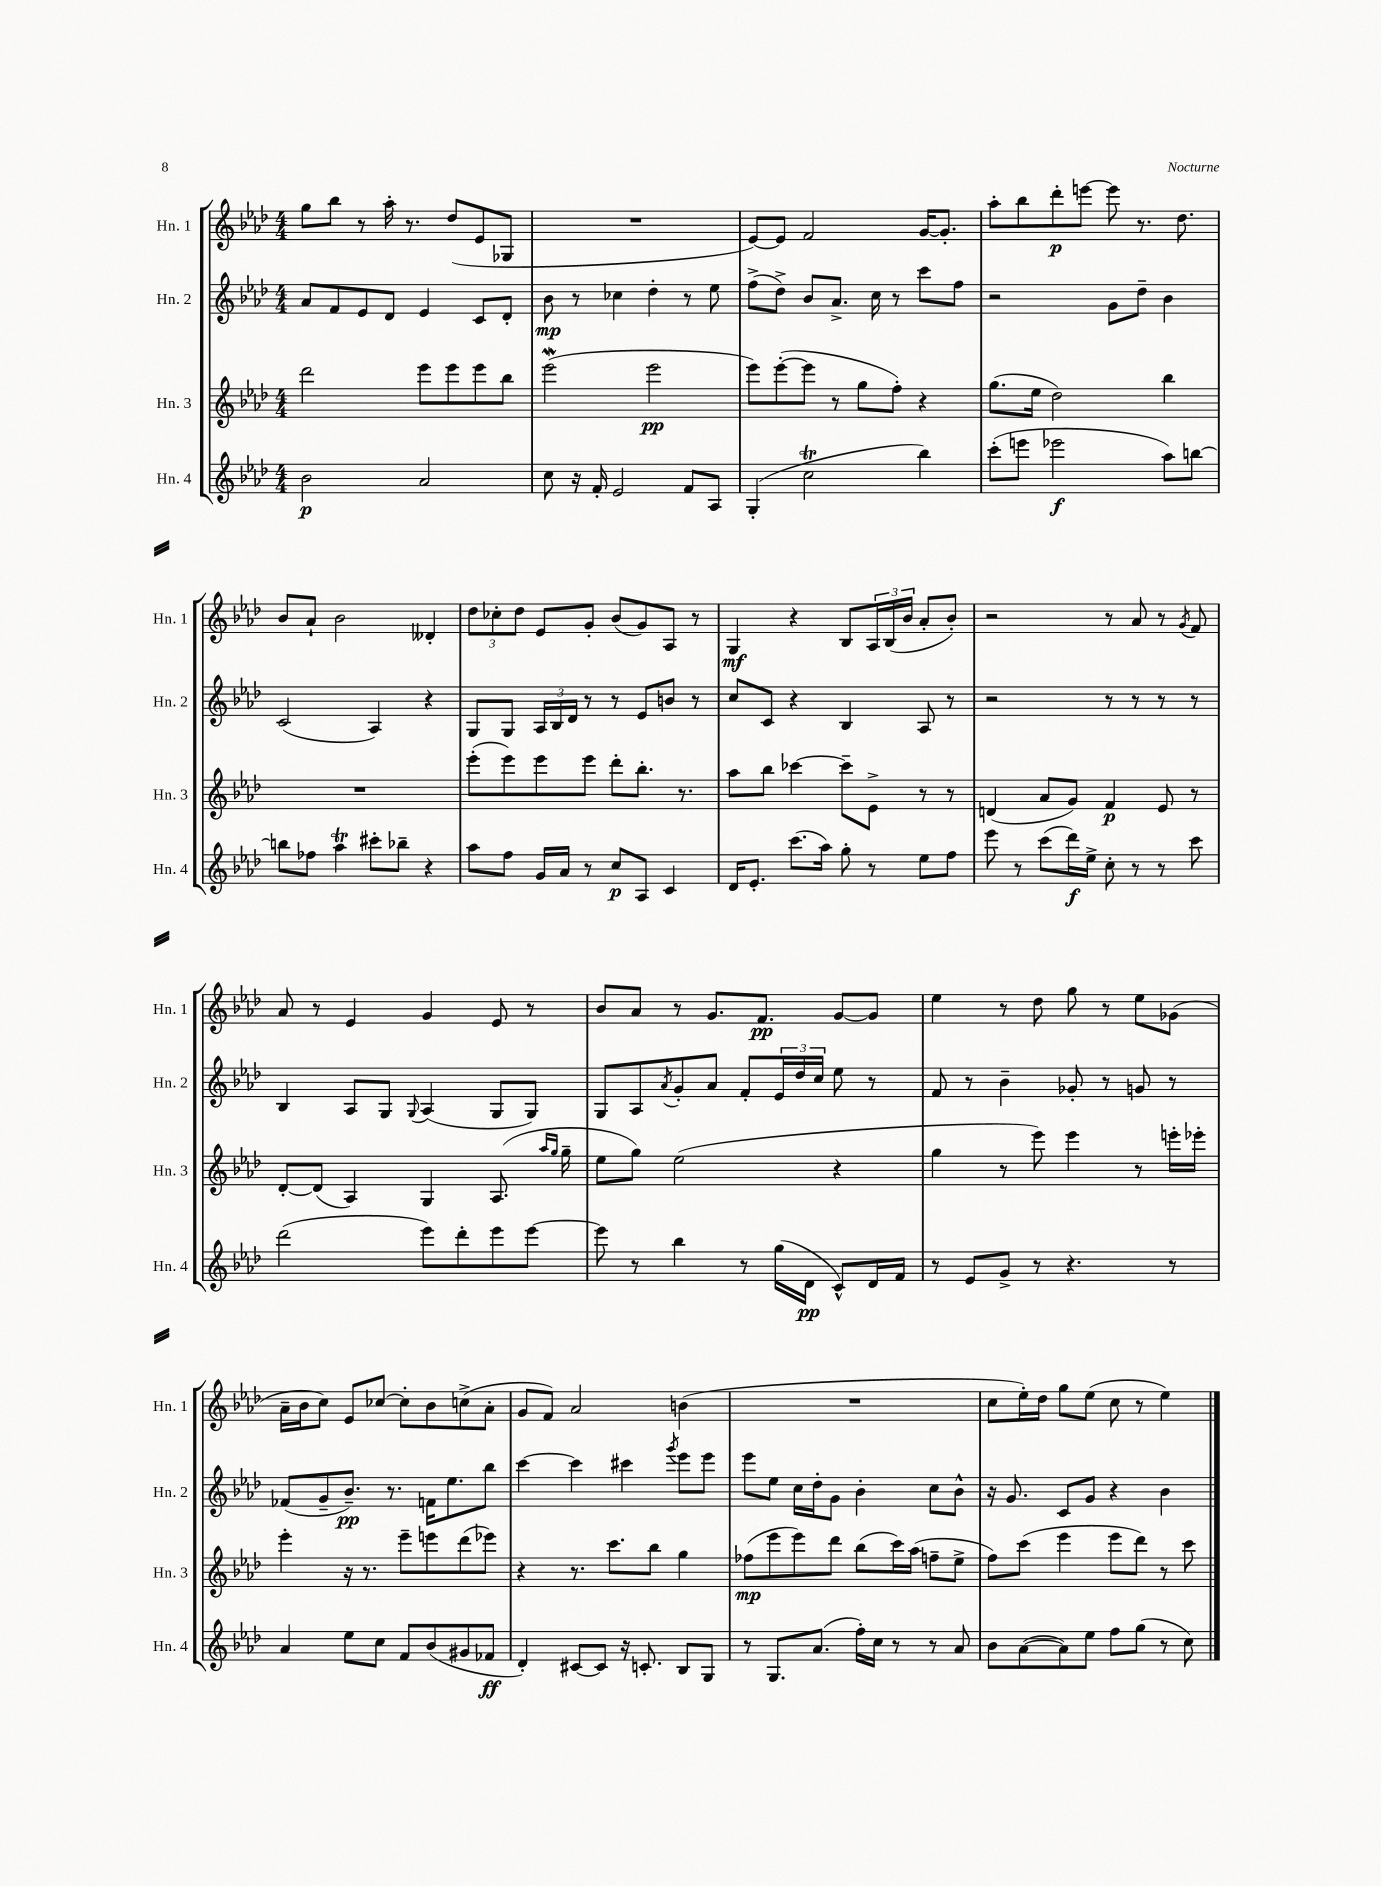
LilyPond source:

<<
\new StaffGroup <<
\new Staff = "s0" \with { instrumentName = "Hn. 1" shortInstrumentName = "Hn. 1" } {
    \clef treble \key aes \major \numericTimeSignature \time 4/4
    g''8 bes''8 r8 aes''16-. r8. des''8( ees'8 ges8 |
    R1 |
    ees'8~) ees'8 f'2 g'16~ g'8.-. |
    aes''8-. bes''8 des'''8-.\p e'''8~ e'''8 r8. des''8. |
    bes'8 aes'8-! bes'2 deses'4-. |
    \tuplet 3/2 { des''8 ces''8-. des''8 } ees'8 g'8-. bes'8( g'8) aes8 r8 |
    g4\mf r4 bes8 \tuplet 3/2 { aes16 bes16( bes'16 } aes'8-. bes'8-.) |
    r2 r8 aes'8 r8 \acciaccatura { g'8 } f'8 |
    aes'8 r8 ees'4 g'4 ees'8 r8 |
    bes'8 aes'8 r8 g'8. f'8.\pp g'8~ g'8 |
    ees''4 r8 des''8 g''8 r8 ees''8 ges'8( |
    aes'16-- bes'16 c''8) ees'8 ces''8~ ces''8-. bes'8 c''8->( aes'8-. |
    g'8 f'8) aes'2 b'4( |
    R1 |
    c''8 ees''16-.) des''16 g''8 ees''8( c''8 r8 ees''4) \bar "|." |
}
\new Staff = "s1" \with { instrumentName = "Hn. 2" shortInstrumentName = "Hn. 2" } {
    \clef treble \key aes \major \numericTimeSignature \time 4/4
    aes'8 f'8 ees'8 des'8 ees'4 c'8 des'8-. |
    bes'8\mp r8 ces''4 des''4-. r8 ees''8 |
    f''8->( des''8->) bes'8 aes'8.-> c''16 r8 c'''8 f''8 |
    r2 g'8 des''8-- bes'4 |
    c'2( aes4) r4 |
    g8 g8 \tuplet 3/2 { aes16 bes16 des'16 } r8 r8 ees'8 b'8 r8 |
    c''8 c'8 r4 bes4 aes8 r8 |
    r2 r8 r8 r8 r8 |
    bes4 aes8 g8 \appoggiatura { g8 } aes4( g8 g8) |
    g8 aes8 \acciaccatura { aes'8 } g'8-. aes'8 f'8-. \tuplet 3/2 { ees'16 des''16 c''16 } ees''8 r8 |
    f'8 r8 bes'4-- ges'8-. r8 g'8 r8 |
    fes'8( g'8-- bes'8.--\pp) r8. f'16 ees''8. bes''8 |
    c'''4~ c'''4 cis'''4 \acciaccatura { g'''8 } ees'''8 ees'''8 |
    ees'''8 ees''8 c''16 des''16-. g'8 bes'4-. c''8 bes'8-^ |
    r16 g'8. c'8 g'8 r4 bes'4 \bar "|." |
}
\new Staff = "s2" \with { instrumentName = "Hn. 3" shortInstrumentName = "Hn. 3" } {
    \clef treble \key aes \major \numericTimeSignature \time 4/4
    des'''2 ees'''8 ees'''8 ees'''8 bes''8 |
    ees'''2\mordent( ees'''2\pp |
    ees'''8) ees'''8~-.( ees'''8 r8 g''8 f''8-.) r4 |
    g''8.( ees''16 des''2) bes''4 |
    R1 |
    ees'''8-.( ees'''8) ees'''8 ees'''8 des'''8-. bes''8.-. r8. |
    aes''8 bes''8 ces'''4~ ces'''8-- ees'8-> r8 r8 |
    d'4( aes'8 g'8) f'4\p ees'8 r8 |
    des'8~-. des'8( aes4) g4 aes8.( \grace { aes''16 g''16 } g''16-- |
    ees''8 g''8) ees''2( r4 |
    g''4 r8 ees'''8) ees'''4 r8 e'''16-. ees'''16-. |
    ees'''4-. r16 r8. ees'''8-- e'''8 des'''8( ees'''8) |
    r4 r8. c'''8. bes''8 g''4 |
    fes''8\mp( ees'''8 ees'''8) des'''8 bes''8( c'''16) aes''16( f''8-- ees''8-> |
    f''8) c'''8( ees'''4 ees'''8 des'''8) r8 c'''8 \bar "|." |
}
\new Staff = "s3" \with { instrumentName = "Hn. 4" shortInstrumentName = "Hn. 4" } {
    \clef treble \key aes \major \numericTimeSignature \time 4/4
    bes'2\p aes'2 |
    c''8 r16 f'16-. ees'2 f'8 aes8 |
    g4-.( c''2\trill bes''4) |
    c'''8-.( e'''8 ees'''2\f aes''8) b''8~ |
    b''8 fes''8 aes''4\trill cis'''8-. bes''8-- r4 |
    aes''8 f''8 g'16 aes'16 r8 c''8\p aes8 c'4 |
    des'16 ees'8.-. c'''8.( aes''16) g''8-. r8 ees''8 f''8 |
    ees'''8 r8 c'''8( des'''16\f) ees''16-> c''8-. r8 r8 c'''8 |
    des'''2( ees'''8) des'''8-. ees'''8 ees'''8~ |
    ees'''8 r8 bes''4 r8 g''16( des'16\pp c'8-^) des'16 f'16 |
    r8 ees'8 g'8-> r8 r4. r8 |
    aes'4 ees''8 c''8 f'8 bes'8( gis'8 fes'8\ff |
    des'4-.) cis'8~ cis'8 r16 c'8.-. bes8 g8 |
    r8 g8. aes'8.( f''16-.) c''16 r8 r8 aes'8 |
    bes'8 aes'8~( aes'8) ees''8 f''8 g''8( r8 c''8) \bar "|." |
}
>>
>>
\layout { \context { \Score \remove "Bar_number_engraver" } }
